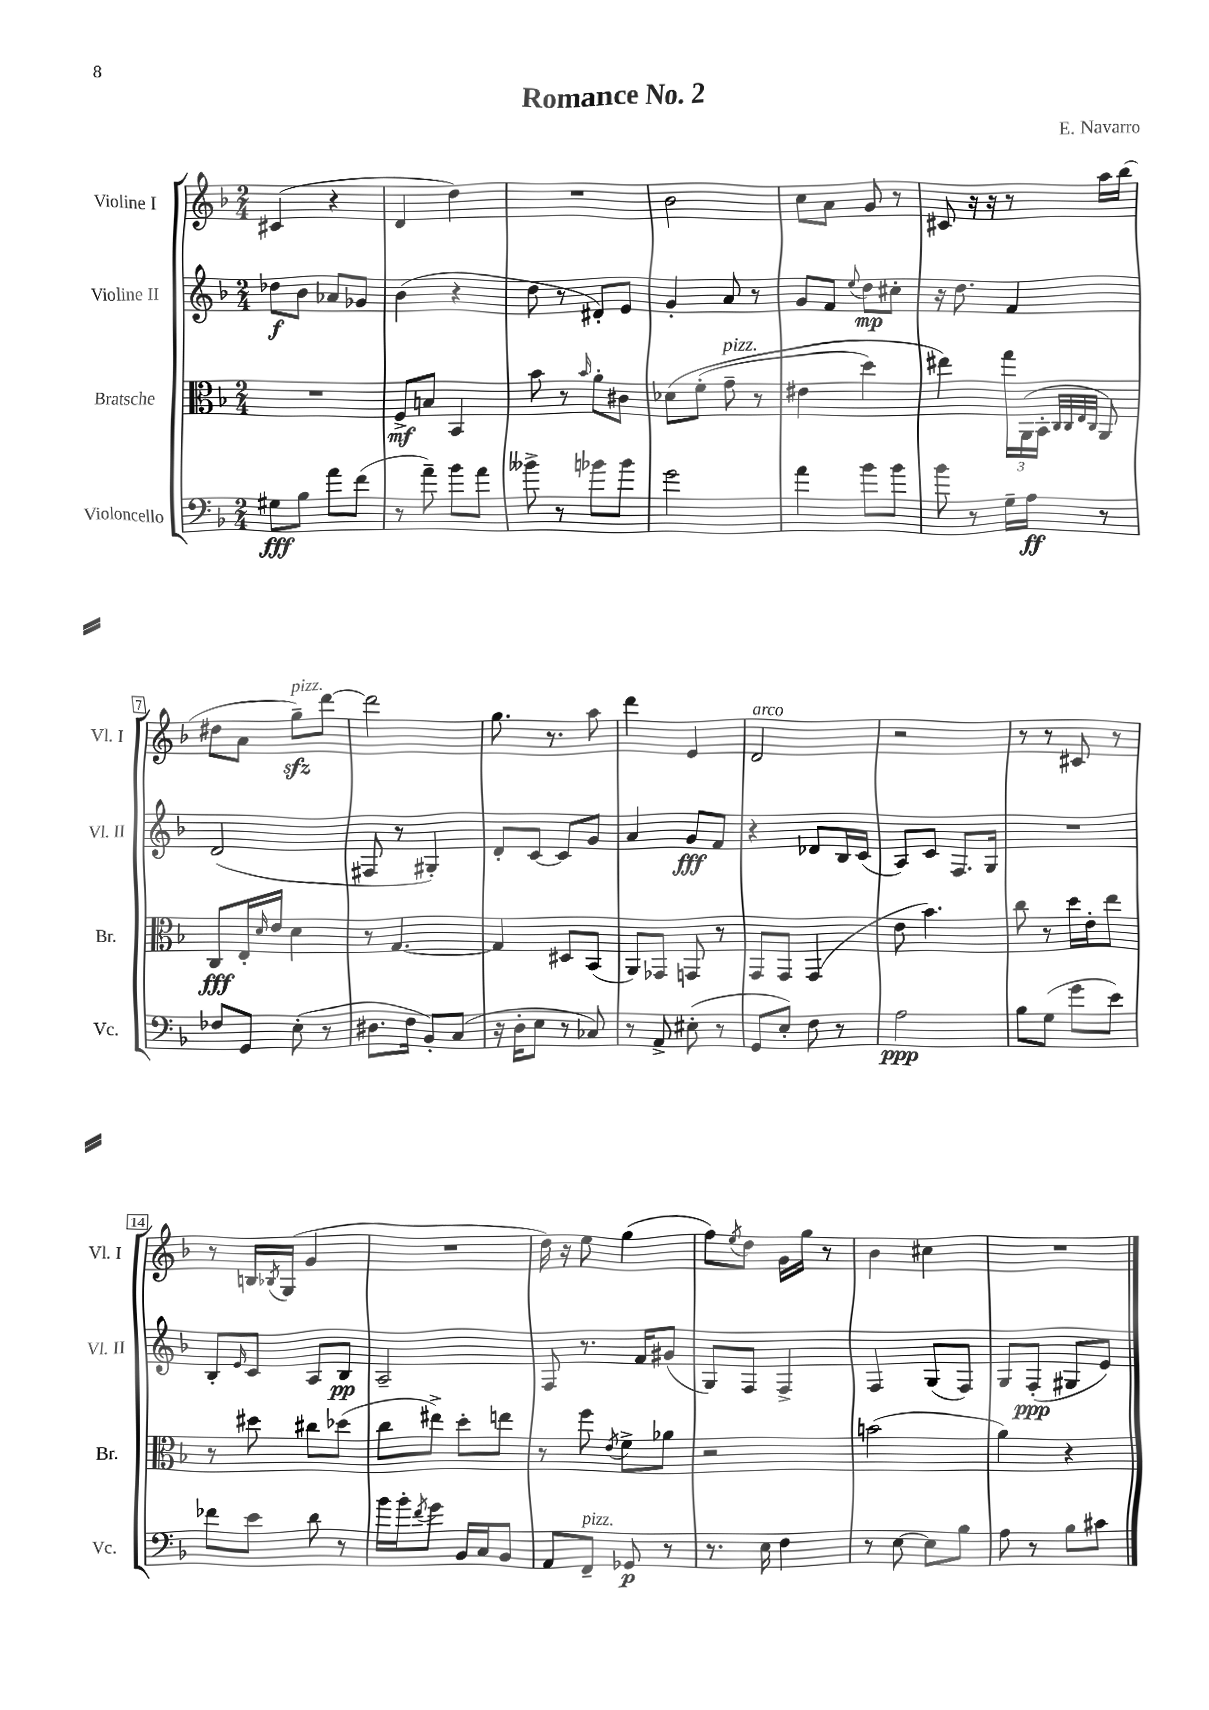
\header { title = "Romance No. 2" composer = "E. Navarro" }
<<
\new StaffGroup <<
\new Staff = "s0" \with { instrumentName = "Violine I" shortInstrumentName = "Vl. I" } {
    \clef treble \key f \major \numericTimeSignature \time 2/4
    cis'4( r4 |
    d'4 d''4) |
    R2 |
    bes'2 |
    c''8 a'8 g'8 r8 |
    cis'8 r16 r16 r8 a''16 bes''16( |
    dis''8 a'8 g''8--\sfz^\markup { \italic "pizz." }) d'''8~ |
    d'''2 |
    g''8. r8. a''8 |
    d'''4 e'4 |
    d'2^\markup { \italic "arco" } |
    r2 |
    r8 r8 cis'8 r8 |
    r8 b16 \acciaccatura { bes8 } g16( g'4 |
    R2 |
    d''16) r16 e''8 g''4( |
    f''8) \acciaccatura { e''8 } d''8 g'16 g''16 r8 |
    bes'4 cis''4 |
    R2 \bar "|." |
}
\new Staff = "s1" \with { instrumentName = "Violine II" shortInstrumentName = "Vl. II" } {
    \clef treble \key f \major \numericTimeSignature \time 2/4
    des''8\f bes'8 aes'8 ges'8 |
    bes'4( r4 |
    d''8 r8 dis'8-.) e'8 |
    g'4-. a'8 r8 |
    g'8 f'8 \appoggiatura { e''8 } d''8\mp cis''8-. |
    r16 d''8. f'4 |
    d'2( |
    fis8 r8 gis4-.) |
    d'8-. c'8~ c'8 g'8 |
    a'4 g'8\fff f'8 |
    r4 des'8 bes16 c'16( |
    a8) c'8 f8. g16 |
    R2 |
    bes8-. \grace { e'16 } c'8 a8 bes8\pp |
    a2-- |
    f8 r8. f'16 gis'8( |
    g8) f8 f4-> |
    f4 g8( f8) |
    g8 f8-.\ppp( gis8 e'8) \bar "|." |
}
\new Staff = "s2" \with { instrumentName = "Bratsche" shortInstrumentName = "Br." } {
    \clef alto \key f \major \numericTimeSignature \time 2/4
    R2 |
    f8->\mf b8 bes,4 |
    bes'8 r8 \grace { bes'16 } a'8-. cis'8 |
    des'8\( f'8-.( g'8--^\markup { \italic "pizz." } r8 |
    eis'4 d''4) |
    eis''4\) \tuplet 3/2 { g''16 a,16( bes,16-. } \grace { c32 c32 e32 c32 } a,8) |
    c8\fff e16-. \grace { d'16 } e'16 d'4 |
    r8 g4.~ |
    g4 dis8 bes,8( |
    a,8) ges,8 g,8 r8 |
    g,8 g,8 g,4( |
    e'8 bes'4.) |
    c''8 r8 d''16 e'16-. e''8 |
    r8 dis''8 cis''8 des''8( |
    c''8 eis''8->) d''8-. e''8 |
    r8 f''8 \acciaccatura { e'8 } f'8-> aes'8 |
    r2 |
    b'2( |
    a'4) r4 \bar "|." |
}
\new Staff = "s3" \with { instrumentName = "Violoncello" shortInstrumentName = "Vc." } {
    \clef bass \key f \major \numericTimeSignature \time 2/4
    gis8\fff bes8 a'8 f'8( |
    r8 a'8--) bes'8 a'8 |
    beses'8-> r8 bes'8 bes'8 |
    g'2 |
    a'4 bes'8 bes'8 |
    bes'8 r8 g16-- a16\ff r8 |
    fes8 g,8 e8-.( r8 |
    dis8. f16 bes,8-.) c8( |
    r16 d16-. e8 r8 ces8) |
    r8 a,8-> eis8-.( r8 |
    g,8 e8-.) f8 r8 |
    a2\ppp |
    bes8 g8( g'8 e'8) |
    fes'8 e'8 d'8 r8 |
    bes'16 bes'16-. \acciaccatura { f'8 } g'8 bes,16 c16 bes,8 |
    a,8 f,8--^\markup { \italic "pizz." } ges,8\p r8 |
    r8. e16 f4 |
    r8 e8~ e8 bes8 |
    a8 r8 bes8 cis'8 \bar "|." |
}
>>
>>
\layout { \context { \Score \override BarNumber.stencil = #(make-stencil-boxer 0.1 0.3 ly:text-interface::print) } }
